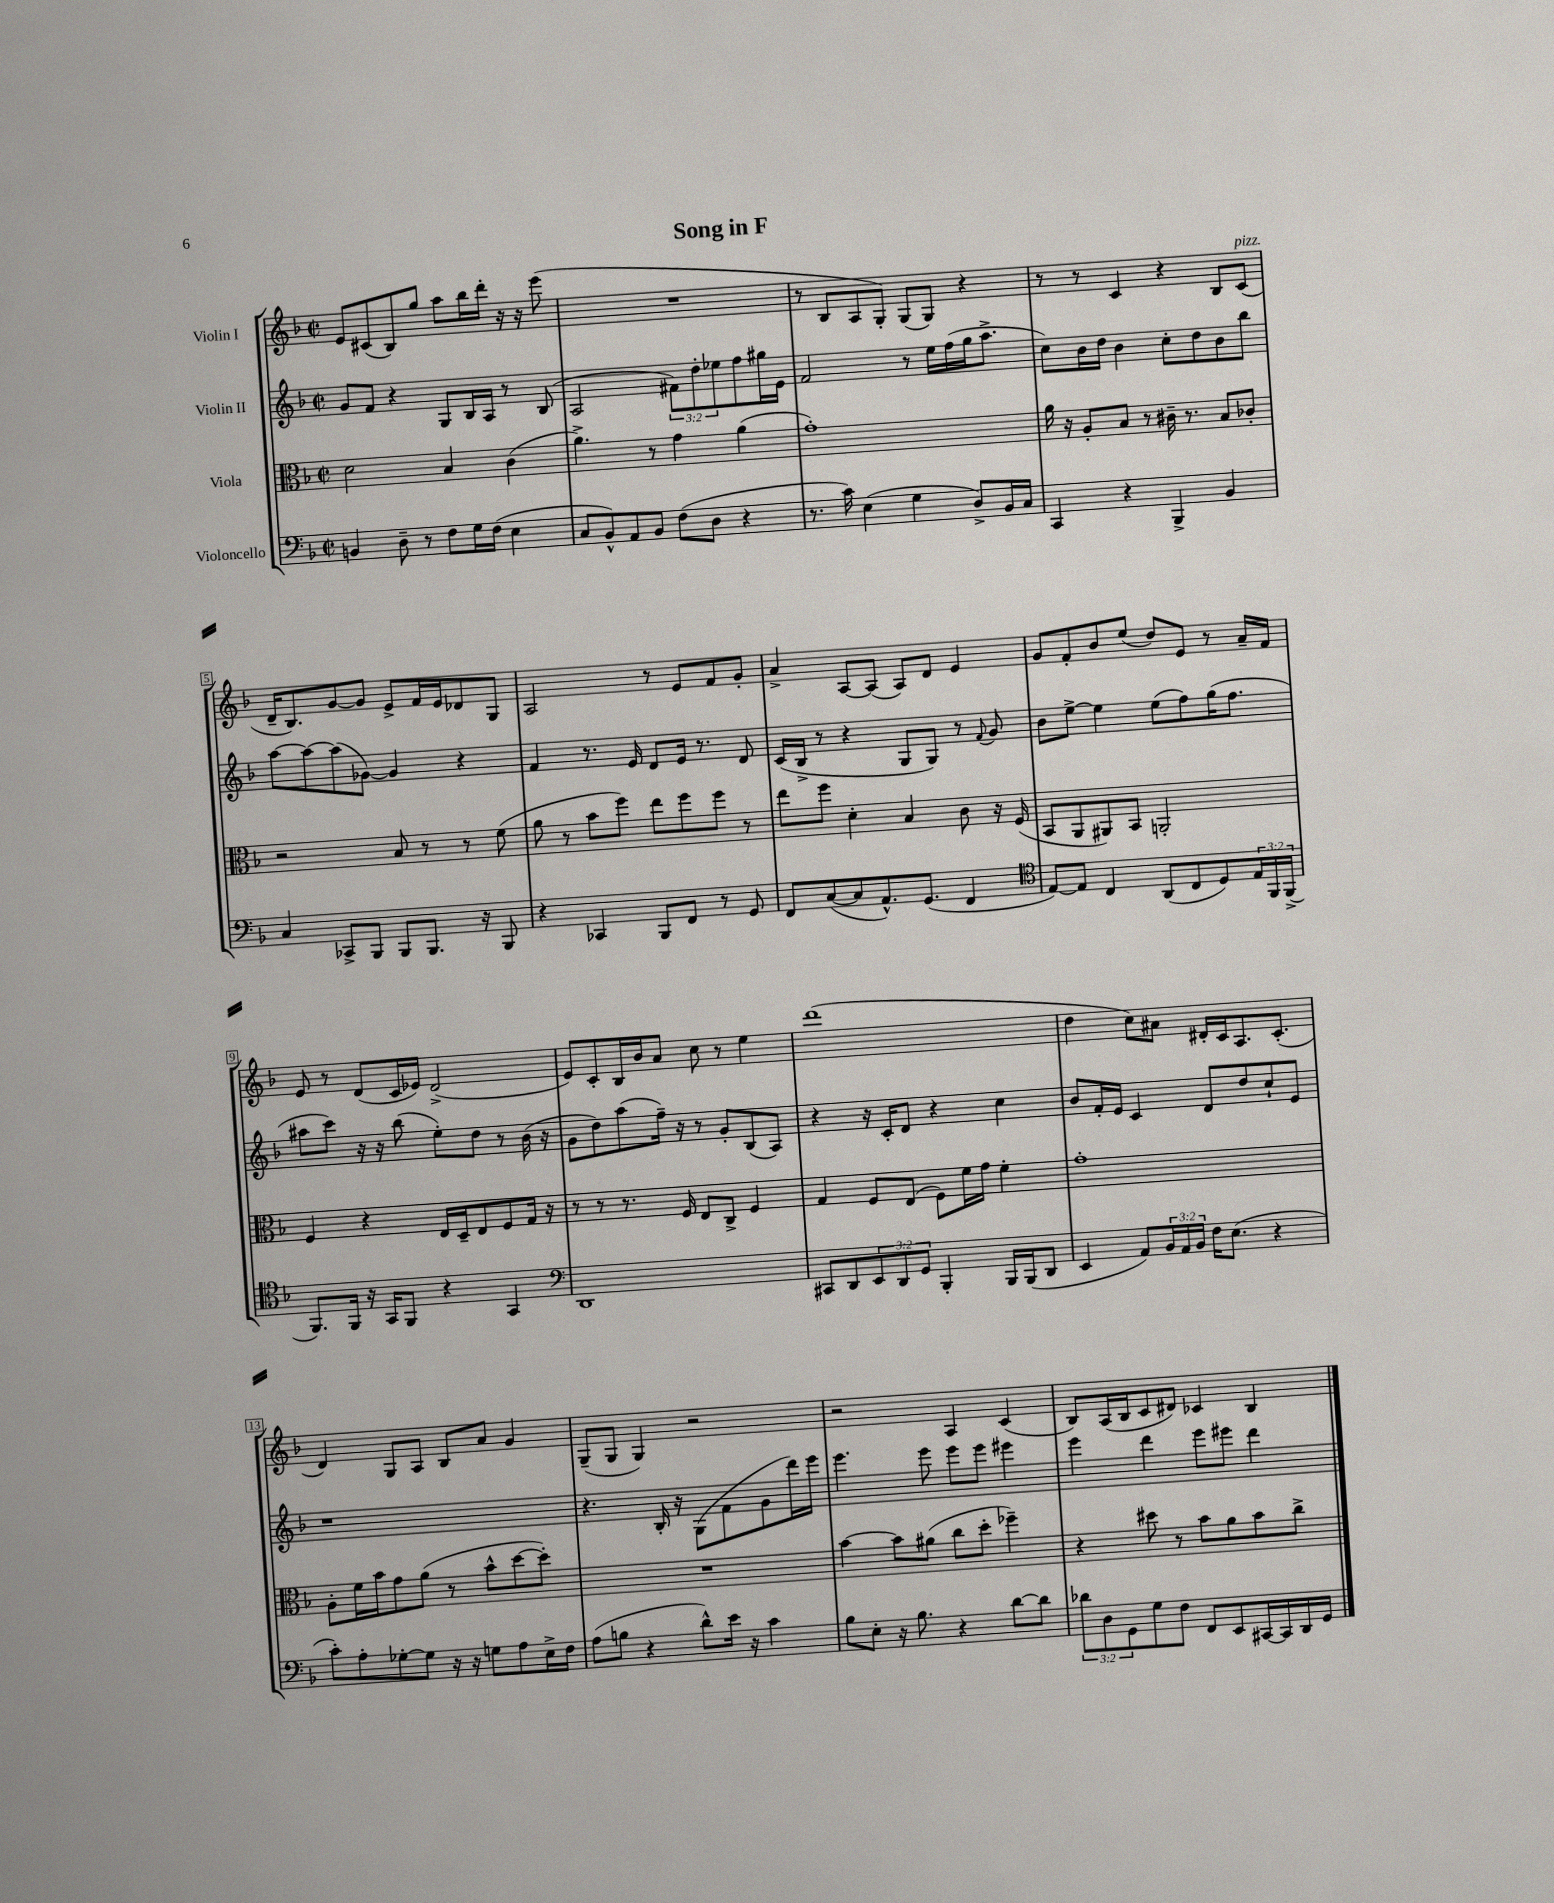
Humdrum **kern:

**kern	**kern	**kern	**kern
*staff4	*staff3	*staff2	*staff1
*clefF4	*clefC3	*clefG2	*clefG2
*k[b-]	*k[b-]	*k[b-]	*k[b-]
*M2/2	*M2/2	*M2/2	*M2/2
*met(c|)	*met(c|)	*met(c|)	*met(c|)
4BB/	2d\	8g/L	8e/L
.	.	8f/J	(8c#/
8D~\	.	4r	8B-/)
8r	.	.	8gg/J
8F\L	4B-/	8G/L	8aa\L
16G\L	.	16B-/L	16bb-\L
(16F\JJ	.	16A/JJ	16ddd'\JJ
4E\	(4c\	8r	16r
.	.	.	16r
.	.	(8B-/	(8eee\
=	=	=	=
8C/L	4.a^\)	2A/	1r
8BB-^^/)	.	.	.
8AA/	.	.	.
8BB-/J	8r	.	.
(8F\L	4g\	12f#\L)	.
.	.	12dd'\	.
8D\J	.	.	.
.	.	12ee-\	.
4r	(4a\	8ff\	.
.	.	16gg#\L	.
.	.	16e\JJ	.
=	=	=	=
8.r	1g')	2f/	8r
.	.	.	8B-/L
16c\)	.	.	.
(4E\	.	.	8A/
.	.	.	8G'/J)
4G\	.	8r	(8G/L
.	.	16ee\LL	8G/J)
.	.	(16ff\	.
8D^/L)	.	16gg\J	4r
.	.	8.aa^\J	.
16BB-/L	.	.	.
16C/JJ	.	.	.
=	=	=	=
4CC/	16a\	8cc\L)	8r
.	16r	.	.
.	8A'/L	16b-\L	8r
.	.	16dd\JJ	.
4r	8B-/J	4b-\	4c/
.	8r	.	.
4BBB-^/	16c#~\	8cc'\L	4r
.	8.r	.	.
.	.	8dd\	.
4BB-/	8B-/L	8b-\	8B-/L
.	8c-'/J	8bb-\J	(8c/J
=	=	=	=
4C/	2r	[8aa\L	16d~/LK
.	.	.	8.B-/)
.	.	8aa\_	.
8CC-^/L	.	(8aa\]	[8g/
8BBB-/J	.	[8g-\J)	8g/]J
8BBB-/L	8B-/	4g-/]	8e^/L
8.BBB-/J	8r	.	16f/L
.	.	.	16e/J
.	8r	4r	8d-/
16r	.	.	.
8BBB-/	(8f\	.	8G/J
=	=	=	=
4r	8a\	4f/	2A/
.	8r	.	.
4CC-/	8b-\L	8.r	.
.	8ff\J)	.	.
.	.	16e/	.
8BBB-/L	8ee\L	8d/L	8r
8FF/J	8ff\	16e/Jk	8e/L
.	.	8.r	.
8r	8ff\J	.	8f/
8GG/	8r	8d/	8g'/J
=	=	=	=
8FF/L	8ee\L	(16c/LL	4a^/
.	.	16B-^/JJ	.
([8C/	8ff\J	8r	.
8C/]	4d'\	4r	[8A/L
8.AA^^/)	.	.	(8A/]J
.	4B-/	8G/L	8A/L)
(8.GG/J	.	.	.
.	.	8G/J)	8d/J
4FF/	8c\	8r	4e/
.	.	8qqf/	.
.	16r	8g/	.
.	(16F/	.	.
=	=	=	=
*clefC4	*	*	*
[8E/L)	8BB-/L	8b-\L	8g/L
8E/]J	8AA/	[8ee^\J	8f'/
4C/	8AA#/)	4ee\]	8b-/
.	8BB-/J	.	(8ee/J
(8AA/L	2AA'/	(8ee\L	8dd/L)
8C/	.	8ff\)	8e/J
8D/)	.	(16gg\K	8r
.	.	8.ff\J	.
24E/L	.	.	16a~/LL
24FF/	.	.	.
.	.	.	16f/JJ
(24FF^/JJ	.	.	.
=	=	=	=
8.FF/L)	4F/	8aa#\L	8e/
.	.	8ccc\J)	8r
16FF/Jk	.	.	.
16r	4r	16r	(8d/L
16GG/LK	.	16r	.
8FF/J	.	(8bb-\	16c/L
.	.	.	16e-/JJ)
4r	16E/LL	8ee'\L)	(2d^/
.	16D~/J	.	.
.	8E/	8dd\J	.
4GG/	8F/	8r	.
.	16G/Jk	(16b-\	.
.	16r	16r	.
=	=	=	=
*clefF4	*	*	*
1DD	8r	8g\L	8e/L)
.	8r	8dd\)	8c'/
.	8.r	(8aa\	16B-/L
.	.	.	16b-/J
.	.	16ff~\Jk)	8a/J
.	16F/	16r	.
.	8E/L	8r	8cc\
.	8C^/J	8g'/L	8r
.	4F/	(8B-/	4ee\
.	.	8A/J)	.
=	=	=	=
8CC#/L	4G/	4r	(1ddd
8DD/	.	.	.
12EE/	8F/L	16r	.
.	.	16c'/LK	.
12DD/	.	.	.
.	(8E/J	8d/J	.
12GG/J	.	.	.
4BBB-'/	8F\L)	4r	.
.	16f\L	.	.
.	16g\JJ	.	.
16BBB-/LL	4f'\	4cc\	.
(16BBB-/J	.	.	.
8DD/J	.	.	.
=	=	=	=
4EE/	1g'	8b-/L	4dd\
.	.	16f'/L	.
.	.	16e/JJ	.
8AA/L)	.	4c/	8cc\L)
24BB-/L	.	.	8a#\J
24AA/	.	.	.
24BB-/JJ	.	.	.
16F\LK	.	8d/L	16d#'/LL
(8.E\J	.	.	16c/J
.	.	8dd/	8.A/
4r	.	8cc`/	.
.	.	.	(8.c'/J
.	.	8e/J	.
=	=	=	=
8c'\L)	8A'\L	1r	4d/)
8A'\	16f\L	.	.
.	16b-\J	.	.
[8G-'\	8g\	.	8G/L
8G-\]J	(8a\J	.	8A/J
16r	8r	.	8B-/L
16r	.	.	.
8G\L	8b-^^\L	.	8a/J
8A\	[8dd\	.	4g/
16E^\L	8dd'\]J)	.	.
16F\JJ	.	.	.
=	=	=	=
(8A\L	1r	4.r	(8G~/L
8B\J	.	.	8G/J
4r	.	.	4G/)
.	.	16B-'/	.
.	.	16r	.
8d^^\L)	.	(8G\L	2r
16e\Jk	.	8f\	.
16r	.	.	.
4c\	.	8g\	.
.	.	16ddd\L)	.
.	.	16eee\JJ	.
=	=	=	=
8B-\L	[4b-\	4.eee\	2r
8E'\J	.	.	.
16r	8b-\]L	.	.
8.B-\	.	.	.
.	(8a#\J	8eee\	.
4r	8cc\L	8eee\L	4A/
.	8dd'\J	8eee\J	.
[8d\L	4ff-~\)	4eee#\	(4c/
8d\]J	.	.	.
=	=	=	=
12d-\L	4r	4eee\	8B-/L)
12D\	.	.	.
.	.	.	(16A/L
12GG\	.	.	.
.	.	.	16B-/J
8G\	8dd#\	4ddd\	8c/
8F\J	8r	.	8d#/J)
8FF/L	8b-\L	8eee\L	4c-/
8EE/	8a\	8eee#\J	.
[16CC#/L	8b-\	4ddd\	4B-/
16CC#/]	.	.	.
16DD/	8cc^\J	.	.
16GG/JJ	.	.	.
==	==	==	==
*-	*-	*-	*-
